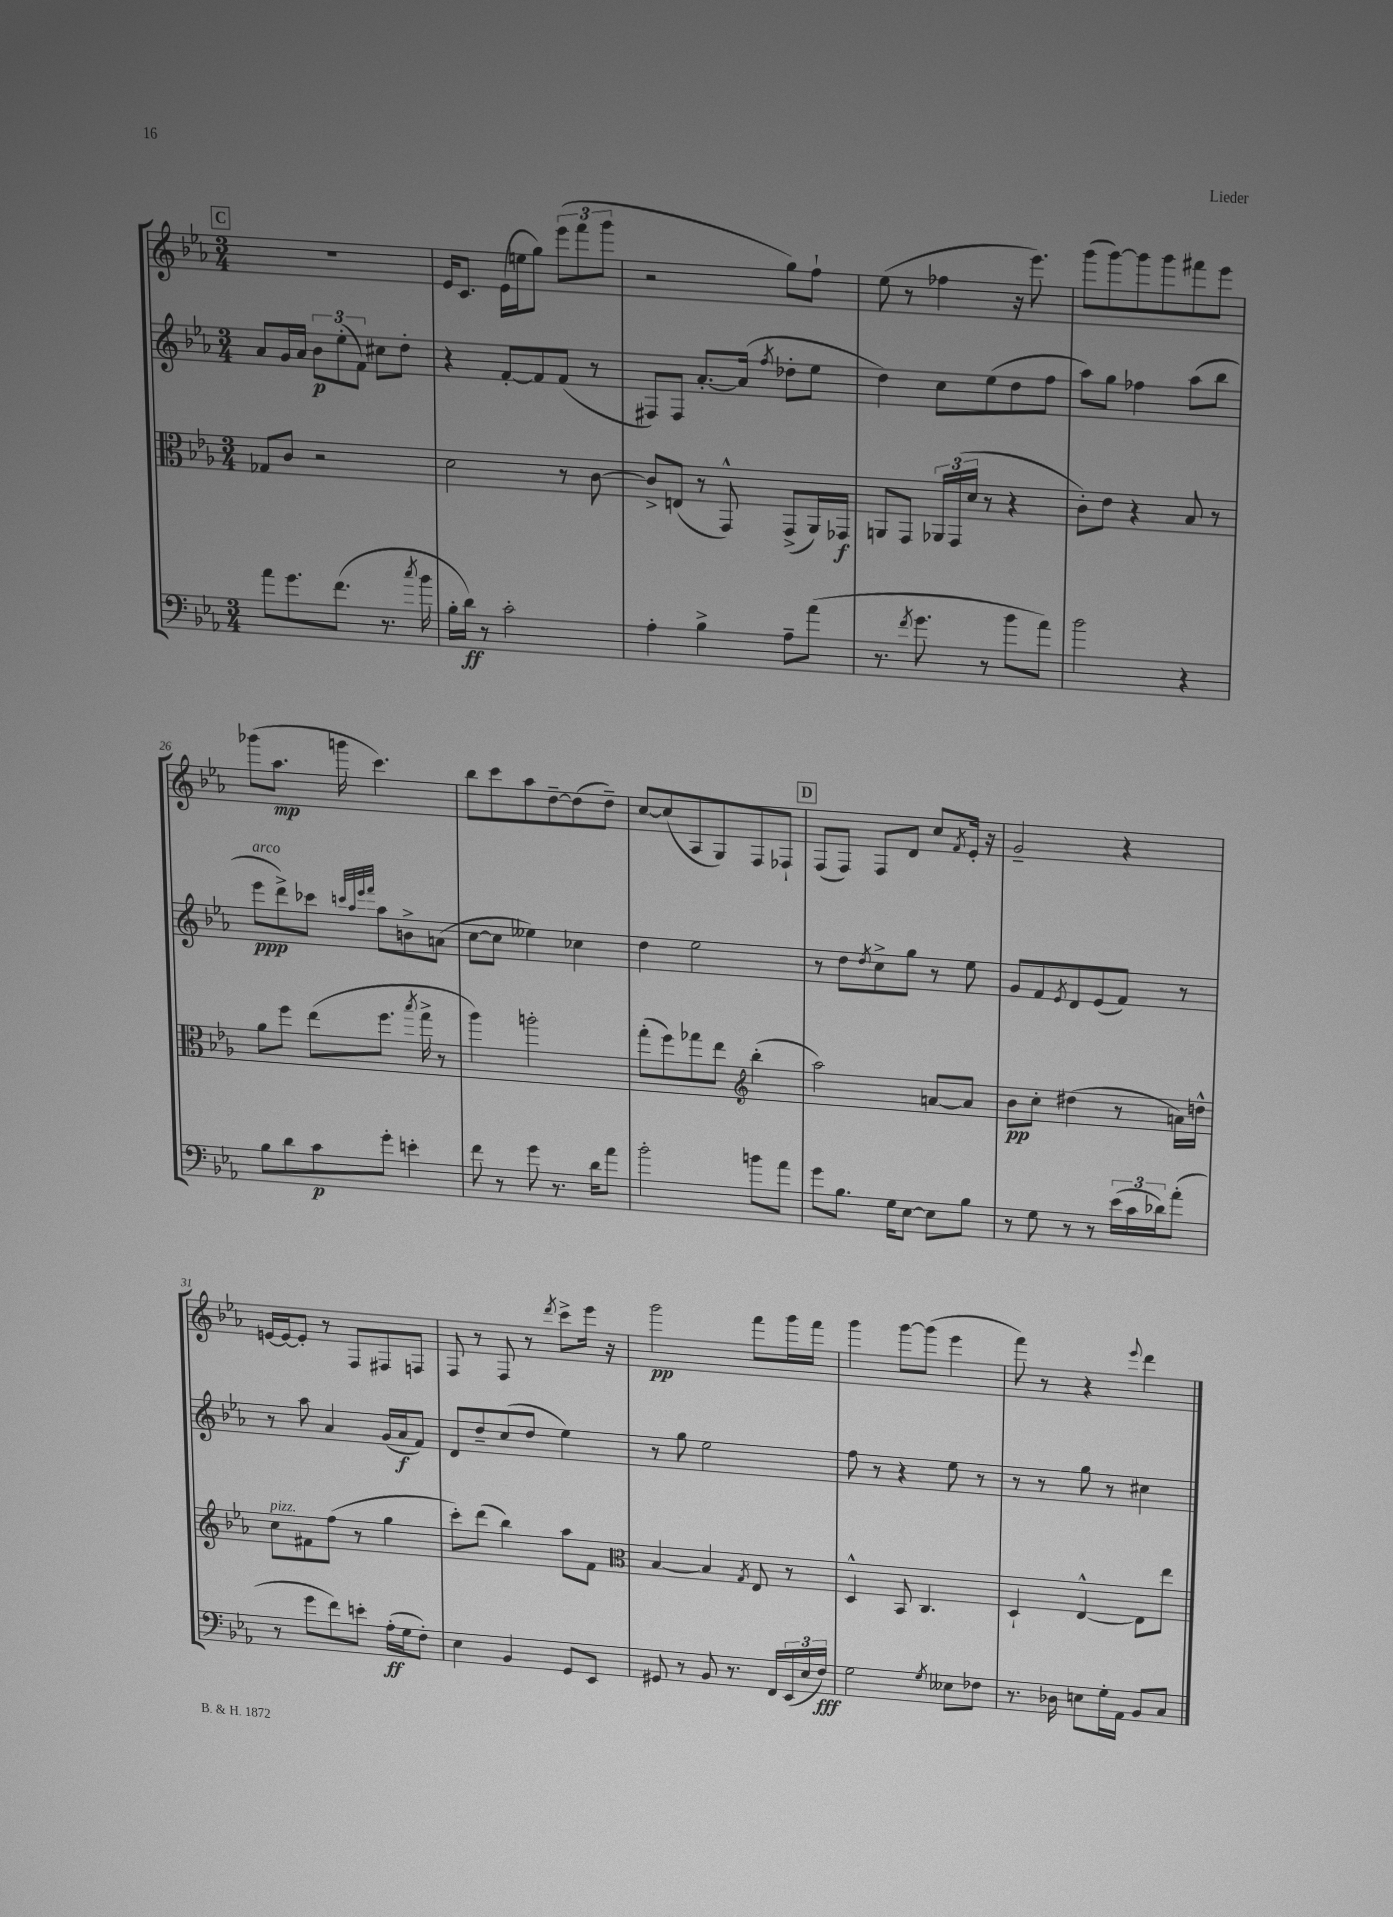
<<
\new StaffGroup <<
\new Staff = "s0" {
    \clef treble \key ees \major \numericTimeSignature \time 3/4
    \mark \markup { \box "C" } R2. |
    ees'16 c'8. ees'16( e''16 g''8) \tuplet 3/2 { ees'''8( f'''8 g'''8 } |
    r2 g''8) f''8-! |
    ees''8( r8 fes''4 r16 ees'''8.) |
    g'''8( g'''8~) g'''8 g'''8 fis'''8 ees'''8 |
    ges'''8( aes''8.\mp g'''16 c'''4.) |
    bes''8 c'''8 aes''8 d''8~-- d''8( d''8--) |
    c''8~ c''8( aes8 g8) f8 fes8-! |
    \mark \markup { \box "D" } f8( f8) f8 d'8 c''8 \acciaccatura { f'8 } ees'16-. r16 |
    g'2-- r4 |
    e'16~ e'16~ e'8-. r8 f8 fis8 f8 |
    f8 r8 f8 r8 \acciaccatura { d'''8 } c'''8-> ees'''16 r16 |
    g'''2\pp f'''8 g'''16 f'''16 |
    g'''4 g'''8~ g'''8( ees'''4 |
    f'''8) r8 r4 \appoggiatura { ees'''8 } d'''4 \bar "|." |
}
\new Staff = "s1" {
    \clef treble \key ees \major \numericTimeSignature \time 3/4
    \mark \markup { \box "C" } aes'8 g'16 aes'16 \tuplet 3/2 { bes'8\p ees''8-.( f'8) } cis''8 d''8-. |
    r4 f'8~-. f'8 f'8( r8 |
    fis8) fis8 aes'8.~-. aes'16( \acciaccatura { f''8 } des''8-. ees''8 |
    d''4) c''8 ees''8( d''8 f''8 |
    aes''8) g''8 fes''4 aes''8( bes''8 |
    ees'''8\ppp^\markup { \italic "arco" } d'''8->) ces'''8 \grace { c'''32 aes''32 ees'''32 f'''32 } aes''8 b'8-> a'8( |
    c''8~ c''8 eeses''4) ces''4 |
    d''4 ees''2 |
    \mark \markup { \box "D" } r8 d''8 \acciaccatura { d''8 } c''8-> g''8 r8 ees''8 |
    g'8 f'8 \acciaccatura { ees'8 } d'8 ees'8( f'8) r8 |
    r8 aes''8 aes'4 g'16( aes'16\f f'8) |
    d'8 d''8-- c''8( d''8 ees''4) |
    r8 g''8 ees''2 |
    f''8 r8 r4 ees''8 r8 |
    r8 r8 g''8 r8 cis''4 \bar "|." |
}
\new Staff = "s2" {
    \clef alto \key ees \major \numericTimeSignature \time 3/4
    \mark \markup { \box "C" } ges8 c'8 r2 |
    d'2 r8 c'8~ |
    c'8-> e8( r8 g,8-^) g,8->( aes,16) ges,16\f |
    a,8 g,8 \tuplet 3/2 { aes,16 g,16( d'16 } r8 r4 |
    c'8-.) ees'8 r4 bes8 r8 |
    aes'8 f''8 ees''8( f''8. \acciaccatura { bes''8 } g''16-> r8 |
    aes''4) a''2-. |
    g''8-.( f''8) ges''8 ees''8 \clef treble bes''4-.( |
    \mark \markup { \box "D" } aes''2) a'8~ a'8 |
    bes'8\pp c''8-. dis''4( r8 a'16) d''16-^ |
    c''8^\markup { \italic "pizz." } fis'8 f''8( r8 g''4 |
    c'''8-.) d'''8( bes''4) aes''8 f'8 |
    \clef alto bes4~ bes4 \acciaccatura { g8 } ees8 r8 |
    d4-^ bes,8 c4. |
    d4-! ees4~-^ ees8 ees''8 \bar "|." |
}
\new Staff = "s3" {
    \clef bass \key ees \major \numericTimeSignature \time 3/4
    \mark \markup { \box "C" } aes'8 g'8. f'8.( r8. \acciaccatura { c''8 } bes'16 |
    bes16-. d'16\ff) r8 c'2-. |
    aes4-. bes4-> aes8-- aes'8( |
    r8. \acciaccatura { f'8 } g'8. r8 bes'8 aes'8) |
    bes'2 r4 |
    bes8 d'8 c'8\p g'8-. e'4-. |
    f'8 r8 g'8 r8. d'16 aes'8 |
    bes'2-. b'8 aes'8 |
    \mark \markup { \box "D" } g'8 bes8. g16 ees8~ ees8 bes8 |
    r8 g8 r8 r8 \tuplet 3/2 { ees'16( c'16 des'16) } aes'8-.( |
    r8 g'8 f'8) e'8-. aes16-.\ff( g16 f8-.) |
    ees4 bes,4 g,8 ees,8 |
    gis,8 r8 bes,8 r8. f,16 \tuplet 3/2 { ees,16( ees16 f16\fff) } |
    g2 \acciaccatura { g8 } eeses8 fes8 |
    r8. des16 e8 g16-. aes,16 bes,8 c8 \bar "|." |
}
>>
>>
\layout { \context { \Score currentBarNumber = #21 } }
